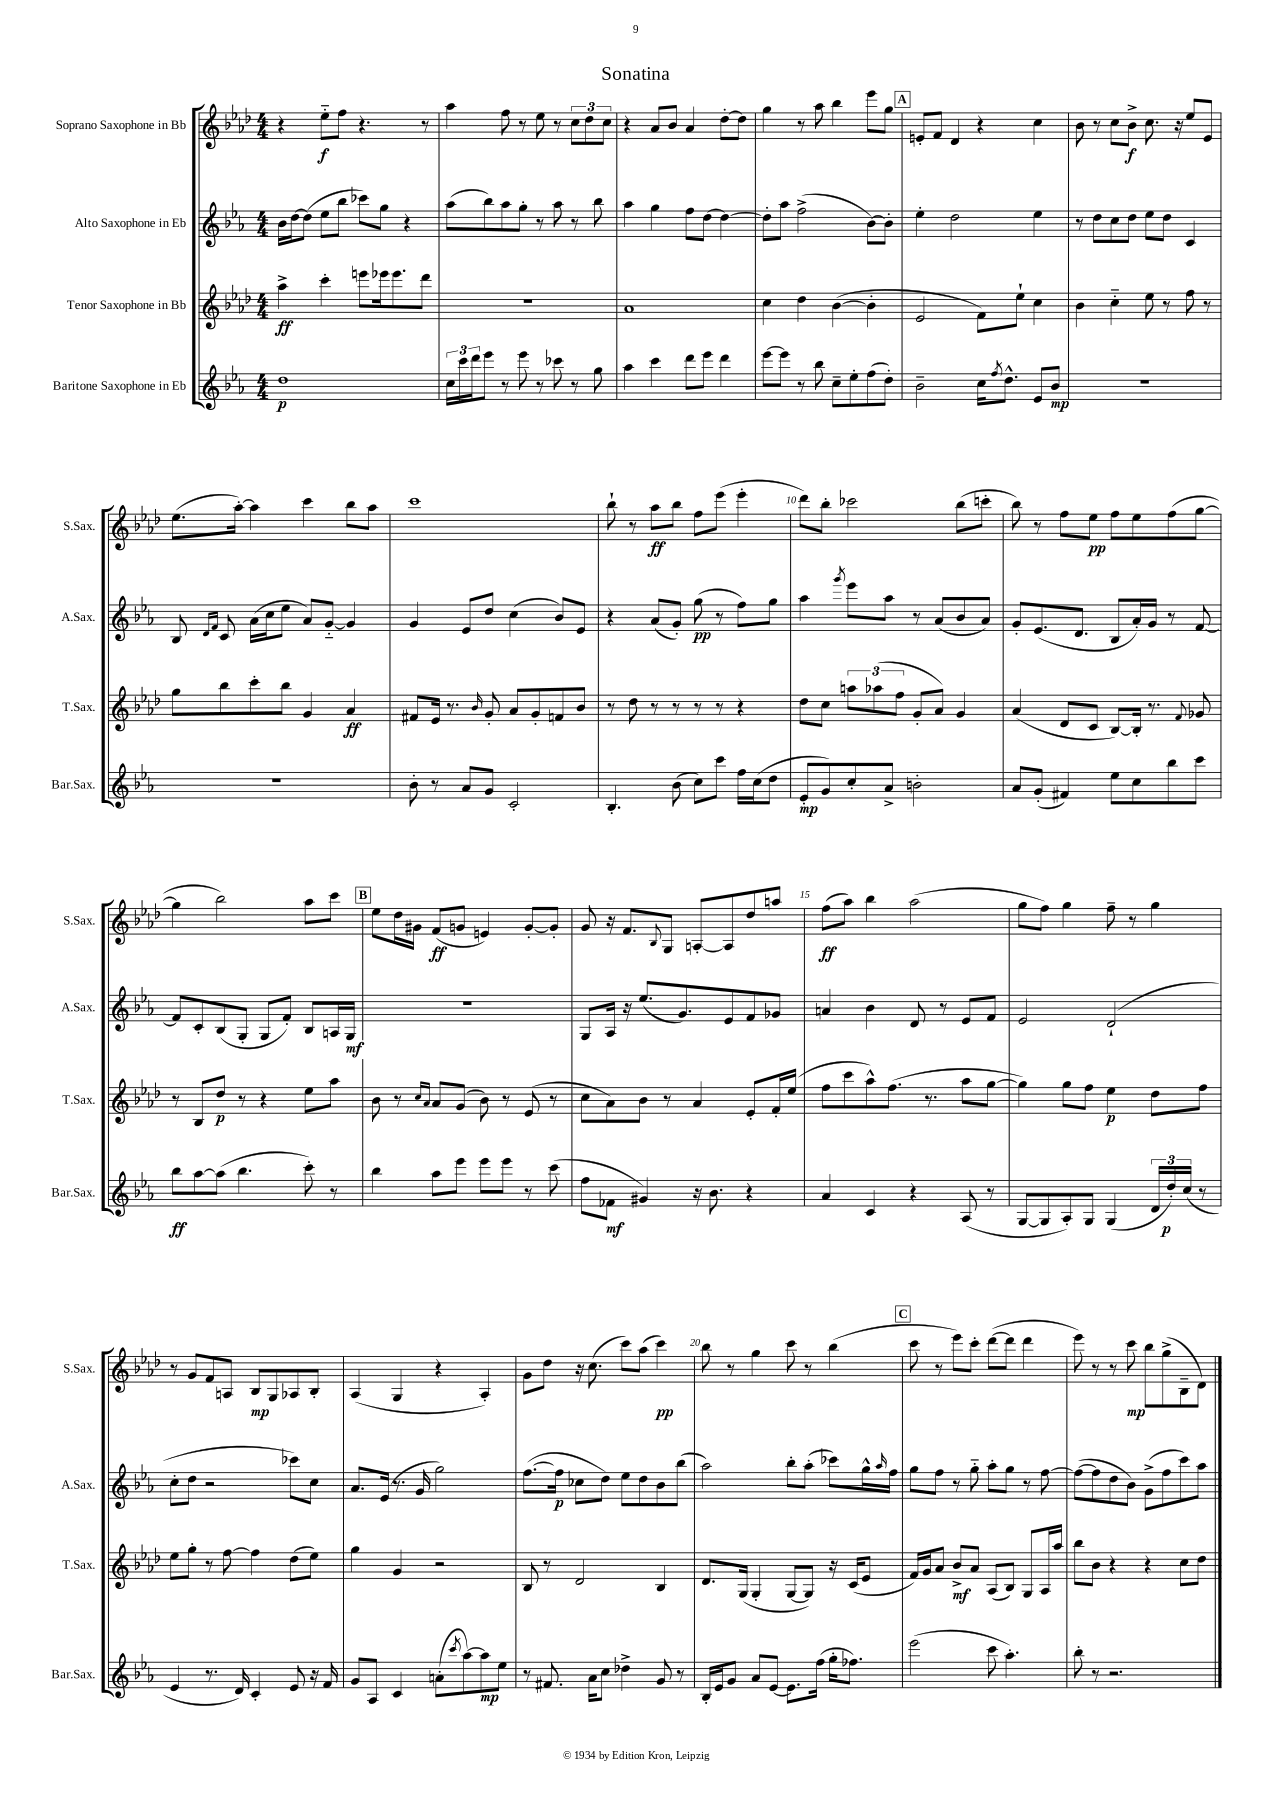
\header { title = "Sonatina" }
<<
\new StaffGroup <<
\new Staff = "s0" \with { instrumentName = "Soprano Saxophone in Bb" shortInstrumentName = "S.Sax." } {
    \clef treble \key aes \major \numericTimeSignature \time 4/4
    r4 ees''8-_\f f''8 r4. r8 |
    aes''4 f''8 r8 ees''8 r8 \tuplet 3/2 { c''8 des''8 c''8 } |
    r4 aes'8 bes'8 aes'4 des''8~-. des''8 |
    g''4 r8 aes''8 bes''4 ees'''8 g''8 |
    \mark \markup { \box "A" } e'8-. f'8 des'4 r4 c''4 |
    bes'8 r8 c''8 bes'8->\f c''8. r16 ees''8 ees'8 |
    ees''8.( aes''16~-.) aes''4 c'''4 bes''8 aes''8 |
    c'''1 |
    bes''8-! r8 aes''8\ff bes''8 f''8 ees'''8( ees'''4-. |
    des'''8) bes''8-. ces'''2 bes''8( c'''8-. |
    bes''8) r8 f''8 ees''8\pp f''8 ees''8 f''8( g''8~ |
    g''4 bes''2) aes''8 c'''8 |
    \mark \markup { \box "B" } ees''8 des''16 gis'16 f'8\ff( g'8 e'4) g'8~-. g'8-. |
    g'8 r16 f'8. \appoggiatura { bes8 } g8 a8~-. a8 des''8 a''8 |
    f''8\ff( aes''8) bes''4 aes''2( |
    g''8 f''8) g''4 f''8-- r8 g''4 |
    r8 g'8 f'8 a8 bes8\mp g8 aes8 bes8-. |
    aes4( g4 r4 aes4-.) |
    g'8 des''8 r16 c''8.( c'''8) aes''8( c'''4\pp) |
    bes''8 r8 g''4 c'''8 r8 bes''4( |
    \mark \markup { \box "C" } c'''8 r8 ees'''8) c'''8-. des'''8~( des'''8 des'''4 |
    ees'''8) r8 r8 c'''8\mp bes''8 g''8->( bes8-- des'8) \bar "|." |
}
\new Staff = "s1" \with { instrumentName = "Alto Saxophone in Eb" shortInstrumentName = "A.Sax." } {
    \clef treble \key ees \major \numericTimeSignature \time 4/4
    bes'16 d''16~ d''8( ees''8 bes''8 ces'''8) g''8 r4 |
    aes''8( bes''8) aes''8 g''8-. r8 aes''8 r8 bes''8 |
    aes''4 g''4 f''8 d''8~ d''4~ |
    d''8-. aes''8 f''2->( bes'8~) bes'8-. |
    \mark \markup { \box "A" } ees''4-. d''2 ees''4 |
    r8 d''8 c''8 d''8 ees''8 d''8 c'4 |
    bes8 \grace { d'16 f'16 } c'8 aes'16( c''16 ees''8 aes'8) g'8~-_ g'4 |
    g'4 ees'8 d''8 c''4( bes'8) ees'8 |
    r4 aes'8( g'8-.) g''8\pp( r8 f''8) g''8 |
    aes''4 \acciaccatura { g'''8 } ees'''8 aes''8 r8 aes'8( bes'8 aes'8) |
    g'8-. ees'8.( d'8. bes8 aes'16-.) g'16 r8 f'8~ |
    f'8 c'8-. bes8( g8-. g8 f'8-.) bes8 a16 g16\mf |
    \mark \markup { \box "B" } R1 |
    g8 aes16 r16 ees''8.( g'8.) ees'8 f'8 ges'8 |
    a'4 bes'4 d'8 r8 ees'8 f'8 |
    ees'2 d'2-!( |
    c''8-. d''8 r2 ces'''8) c''8 |
    aes'8. ees'16( r8. g'16 g''2) |
    f''8.~( f''16\p ces''8 d''8) ees''8 d''8 bes'8 bes''8( |
    aes''2) bes''8-. aes''8-.( ces'''8) g''16-^ \grace { aes''16 } f''16 |
    \mark \markup { \box "C" } g''8 f''8 r8 g''8-_ aes''8-. g''8 r8 f''8~ |
    f''8~( f''8 d''8 bes'8) g'8->( f''8 c'''8) aes''8 \bar "|." |
}
\new Staff = "s2" \with { instrumentName = "Tenor Saxophone in Bb" shortInstrumentName = "T.Sax." } {
    \clef treble \key aes \major \numericTimeSignature \time 4/4
    aes''4->\ff c'''4-. e'''8 ees'''16 ees'''8. des'''8 |
    r1 |
    aes'1 |
    c''4 des''4 bes'4~( bes'4-. |
    \mark \markup { \box "A" } ees'2 f'8) ees''8-! c''4 |
    bes'4 c''4-_ ees''8 r8 f''8 r8 |
    g''8 bes''8 c'''8-. bes''8 g'4 aes'4\ff |
    fis'8 ees'16 r8. \grace { bes'16 } g'8-. aes'8 g'8-. f'8 bes'8 |
    r8 des''8 r8 r8 r8 r8 r4 |
    des''8 c''8 \tuplet 3/2 { a''8 aes''8( f''8 } g'8-. aes'8) g'4 |
    aes'4( des'8 c'8 bes8~) bes16-. r8. \appoggiatura { f'8 } ges'8 |
    r8 bes8 des''8\p r8 r4 ees''8 aes''8 |
    \mark \markup { \box "B" } bes'8 r8 \grace { c''16 aes'16 } aes'8 g'8( bes'8) r8 ees'8( r8 |
    c''8 aes'8) bes'8 r8 aes'4 ees'8-. f'16-. ees''16( |
    f''8 c'''8 aes''8-^) f''8.( r8. aes''8 g''8~ |
    g''4) g''8 f''8 ees''4\p des''8 f''8 |
    ees''8 g''8-. r8 f''8~ f''4 des''8( ees''8) |
    g''4 g'4 r2 |
    bes8 r8 des'2 bes4 |
    des'8. g16( g4-. g8~ g8) r16 c'16( ees'8 |
    \mark \markup { \box "C" } f'16) g'16 aes'8 bes'8->\mf aes'8 aes8( bes8) g8 aes16 aes''16 |
    bes''8 bes'8 r4 r4 c''8 des''8 \bar "|." |
}
\new Staff = "s3" \with { instrumentName = "Baritone Saxophone in Eb" shortInstrumentName = "Bar.Sax." } {
    \clef treble \key ees \major \numericTimeSignature \time 4/4
    d''1\p |
    \tuplet 3/2 { c''16 c'''16 d'''16 } ees'''8 r8 ees'''8 r8 ces'''8 r8 g''8 |
    aes''4 c'''4 d'''8 ees'''8 d'''4 |
    ees'''8~ ees'''8 r8 bes''8 c''8-- ees''8-. f''8( d''8-.) |
    \mark \markup { \box "A" } bes'2-- c''16 \acciaccatura { f''8 } d''8.-^ ees'8 bes'8\mp |
    R1 |
    R1 |
    bes'8-. r8 aes'8 g'8 c'2-. |
    bes4.-. bes'8( c''8) c'''8 f''16 c''16( d''8 |
    ees'8-.\mp g'8) c''8-. aes'8-> b'2-. |
    aes'8 g'8-.( fis'4) ees''8 c''8 bes''8 c'''8 |
    bes''8\ff aes''8~ aes''8( bes''4. c'''8-.) r8 |
    \mark \markup { \box "B" } bes''4 aes''8 ees'''8 ees'''8 ees'''8 r8 c'''8( |
    f''8 fes'8\mf gis'4) r16 bes'8. r4 |
    aes'4 c'4 r4 aes8( r8 |
    g8~ g8 aes8-.) g8 g4( \tuplet 3/2 { d'16 d''16-.\p) c''16( } r8 |
    ees'4 r8. d'16) c'4-. ees'8 r16 f'16 |
    g'8 aes8 c'4 a'8-.( \acciaccatura { c'''8 } aes''8~) aes''8\mp ees''8 |
    r8 fis'8. aes'16 c''8 des''4-> g'8 r8 |
    bes16-. ees'16 g'8 aes'8 ees'8~ ees'8. f''16( g''16-. fes''8.) |
    \mark \markup { \box "C" } ees'''2( c'''8 aes''4.-.) |
    bes''8-. r8 r2. \bar "|." |
}
>>
>>
\layout { \context { \Score \override BarNumber.break-visibility = ##(#f #t #t) barNumberVisibility = #(every-nth-bar-number-visible 5) } }
